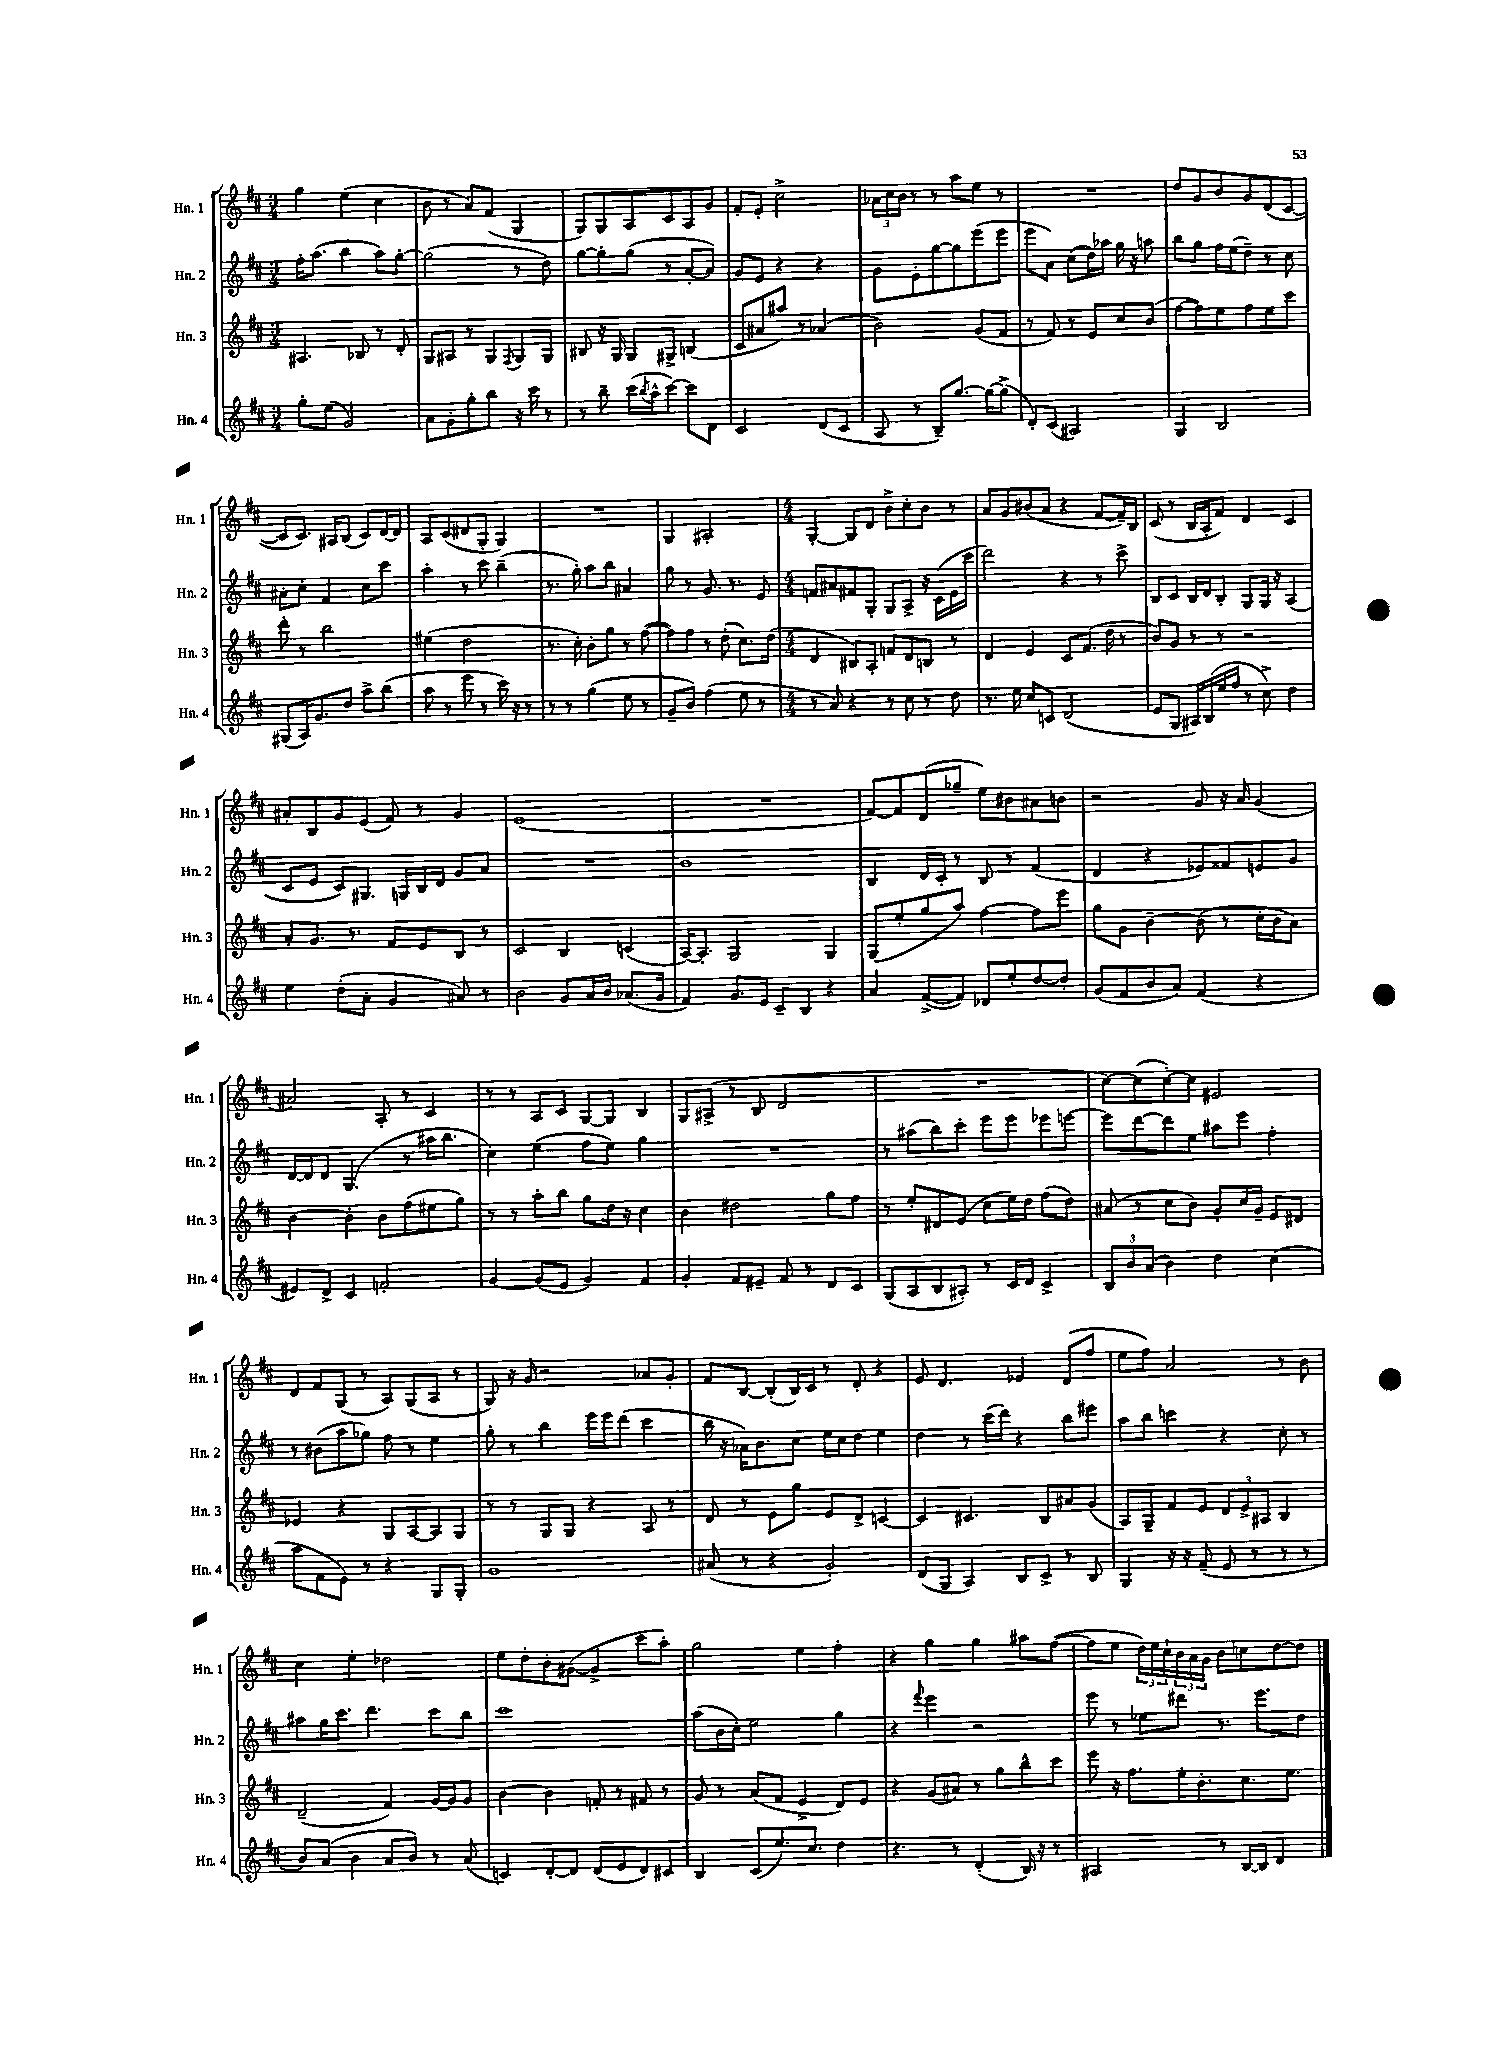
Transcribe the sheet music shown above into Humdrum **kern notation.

**kern	**kern	**kern	**kern
*staff4	*staff3	*staff2	*staff1
*clefG2	*clefG2	*clefG2	*clefG2
*k[f#c#]	*k[f#c#]	*k[f#c#]	*k[f#c#]
*M3/4	*M3/4	*M3/4	*M3/4
8gg'	4.A#	16ff#'	4gg
.	.	(8.aa	.
(8ee	.	.	.
2g)	.	4bb	(4ee
.	8B-	.	.
.	8r	8aa)	4cc#
.	8d'	[8gg'	.
=	=	=	=
8a	8G	(2gg]	8b
8g'	8A#	.	8r
8gg'	8r	.	8a)
8bb	8G	.	(8f#
.	8qF#	.	.
16r	8G	8r	4G
16ccc#	.	.	.
8r	8G	8dd)	.
=	=	=	=
8r	8B#	[8gg	8G)
8bb~	16r	8gg']	8G
.	16G	.	.
(16ccc#	8G	(8gg	8A
8qbb	.	.	.
16aa^^	.	.	.
[8ccc#)	8G#^	8r	8c#
8ccc#]	(4B	[8a'	8A
8d	.	8a])	8g
=	=	=	=
2c#	8c#	8g	8f#'
.	8a#	8e	8e'
.	8aa#)	4r	2cc#^
.	8r	.	.
(8d	(4a-	4r	.
8c#	.	.	.
=	=	=	=
8A	2b)	8g	24a-
.	.	.	24cc#
.	.	.	24b
8r	.	8e'	8r
8B~)	.	[8gg	8r
[8.gg	.	8gg]	8aa
.	(8g	(8eee	8ee
16gg_	.	.	.
(8gg^]	8f#	8eee	8r
=	=	=	=
8d')	8r	8eee	2.r
(8c#	8f#)	8a)	.
2A#)	8r	(8cc#	.
.	8e	16dd)	.
.	.	16aa-	.
.	8cc#	16gg	.
.	.	16r	.
.	(8b	8aa	.
=	=	=	=
4G	[8ff#	8bb	8dd
.	8ff#])	8gg	8g
2B	8ee	16ff#	8b
.	.	(16ee	.
.	8ff#	8dd~)	8g
.	8ee	8r	(8d
.	8ccc#	8cc#	[8c#
=	=	=	=
(8G#	8ddd'	8a#'	8c#]
16A)	8r	8cc#'	8.c#)
8.g	.	.	.
.	2bb	4f#	.
.	.	.	16A#
8dd	.	.	(8B
8aa^	.	8cc#	8c#)
(8bb	.	8ccc#	[16d
.	.	.	16d]
=	=	=	=
8aa	(4ee#	4aa'	8A
8r	.	.	(8c#
8eee	2dd	8r	8d#
8r	.	8ccc#	8G'
16ccc#)	.	(4bb~	4G)
16r	.	.	.
8r	.	.	.
=	=	=	=
8r	8.r	8.r	2.r
8r	.	.	.
.	16cc#')	16gg')	.
(4gg	8b'	8aa	.
.	8gg	8bb	.
8ee	8r	4a#	.
8r	([8ff#	.	.
=	=	=	=
8g~	8ff#])	8gg	4G
8b)	8ff#	8r	.
(4ff#	8r	8.g	2A#'
.	(8dd'	.	.
.	.	8.r	.
8ee	8.cc#)	.	.
8r	.	8e	.
.	(16dd	.	.
=	=	=	=
*M4/4	*M4/4	*M4/4	*M4/4
8r	4d	8f	[4G'
8a)	.	8a#	.
4r	8B#)	8f#	8G]
.	8A'	8G'	8d
8r	8f	8G	8b^
8cc#	8d	8A^	8cc#'
8r	8B	16r	8b
.	.	(16c#	.
8dd	8r	16e	8r
.	.	16ccc#	.
=	=	=	=
8.r	4d	2ddd)	8a
.	.	.	8g
16ee	.	.	.
8cc#	4e	.	(8b#
8c	.	.	8a
(2d	8c#	4r	4r
.	(8.f#	.	.
.	.	8r	[8f#
.	16dd	.	.
.	8r	8ccc#^	16f#~])
.	.	.	16B
=	=	=	=
8e	8b)	8B	(8c#
8G	8g	8c#	8r
16A#)	8r	16B	16B
(16B	.	16d	16A'
16ee	8r	8B'	8f#)
16ff#	.	.	.
8r	2r	8G	4d
8cc#^)	.	16G	.
.	.	16r	.
4dd	.	(4A	4c#
=	=	=	=
4ee	8a'	8c#	8a#'
.	8.g	8e	8B
(8dd'	.	8c#)	8g
.	8.r	.	.
8a'	.	8.G#	(8e
4g	8f#	.	8f#)
.	.	16G	.
.	8e	16B	8r
.	.	16d	.
8a#)	8B	8g	4g
8r	8r	8a	.
=	=	=	=
2b	2c#	1r	(1e
8g	4B	.	.
16a	.	.	.
16b	.	.	.
(8.a-	(4c	.	.
16g	.	.	.
=	=	=	=
4f#)	[16A)	1b	1r
.	8.A']	.	.
8.g	2G	.	.
16e	.	.	.
8c#~	.	.	.
8B	.	.	.
4r	4G	.	.
=	=	=	=
4a	(8G	4B	[8f#)
.	8ee'	.	8f#]
([8f#^	8gg	16d	(8d
.	.	16c#'	.
8f#])	8aa)	8r	8gg-~
8d-	[4ff#	8B	8ee)
8ee'	.	8r	8b#
[8dd	8ff#]	(4f#	8a#
8dd']	8eee	.	8b
=	=	=	=
(8g	8gg	4d	2r
8f#	8g	.	.
8b	[4b~	4r	.
8a)	.	.	.
(4f#	(8b]	8e-)	8g
.	8r	8f##	16r
.	.	.	16a
4r	16cc#'	8e	(4g
.	16b	.	.
.	8a)	8g	.
=	=	=	=
8e#)	[4b	[16d	2a#)
.	.	16d]	.
8d^	.	8d	.
4c#	4b']	(4.G	.
2f'	8b	.	8A'
.	(8ff#	8r	8r
.	8ee#	16aa#	4c#
.	.	8.bb	.
.	8gg)	.	.
=	=	=	=
[4g	8r	4cc#)	8r
.	8r	.	8r
(8g]	8aa'	(4ee	8A
8e	8bb	.	8c#
4g)	8gg	8ff#	[8G
.	16dd	8ee)	8G]
.	16r	.	.
4f#	4cc#	4gg	4B
=	=	=	=
4g'	4b	1r	8G
.	.	.	(8A#^
8f#	2dd#	.	8r
8e#~	.	.	8B
8f#	.	.	2d
8r	.	.	.
8d	8gg	.	.
8c#	8ff#	.	.
=	=	=	=
(8G	8r	8r	1r
8A	8ee'	(8aa#	.
8B	8d#	8bb)	.
8A#')	(8e	8ccc#'	.
8r	8cc#	8eee	.
16c#	16ee)	8eee	.
16d	16dd	.	.
4c#^	(8ff#	8eee-	.
.	8dd)	[8eee	.
=	=	=	=
12B	(8a#	8eee]	[8cc#)
12b	.	.	.
.	8r	[8ddd	(8cc#]
(12a	.	.	.
4b)	8cc#	8ddd]	[8cc#')
.	8b)	8ee	8cc#]
4dd	8g'	8aa#	2e#
.	16cc#	8eee	.
.	16g~	.	.
(4cc#	8e	4ff#'	.
.	8d#	.	.
=	=	=	=
8aa	4e-	8r	8d
8f#	.	(8b#	8f#
8e)	4r	8aa	(8G
8r	.	8gg-)	8r
4r	8G	8ff#	8A)
.	[8A	8r	(8G
8G	8A]	4ee	8A
8G'	8G	.	8r
=	=	=	=
1g	8r	8gg'	8G)
.	8r	8r	16r
.	.	.	16g
.	8G	4bb	2r
.	8G	.	.
.	4r	16eee	.
.	.	16eee	.
.	.	(8ddd	.
.	8A	4ccc#	8a-
.	8r	.	8g'
=	=	=	=
(8a#	8d	16bb	8f#
.	.	16r	.
8r	8r	16a-)	[8B
.	.	8.b	.
4r	8e	.	(8B']
.	8gg	8cc#	16B)
.	.	.	16c#
2g')	8e	16ee	8r
.	.	16cc#	.
.	8d^	8dd	8d'
.	[4c	4ee	4r
=	=	=	=
(8d	4c]	4dd	8e
8G	.	.	4.d
4A)	4.c#	8r	.
.	.	(16ccc#	.
.	.	16ddd)	.
8B	.	4r	4e-
8c#^	8B	.	.
8r	8a#	8bb	(8d
8B	(8g	8eee#	8ff#
=	=	=	=
4G	8A)	8aa	8ee
.	8G~	8bb	8ff#)
16r	8f#	4ccc	2a
16r	.	.	.
(8f#~	8e	.	.
8e	12d	4r	.
.	12e^	.	.
8r	.	.	.
.	12A#	.	.
8r	4B	8cc#'	8r
8r	.	8r	8b
=	=	=	=
8b)	(2d~	8aa#	4cc#
(8a	.	16gg	.
.	.	8.ccc#	.
4b	.	.	4ee'
.	.	4.ddd	.
8a	4f#)	.	2dd-
8b)	.	.	.
8r	[16g	8ccc#	.
.	16g]	.	.
(8a	8g	8bb	.
=	=	=	=
4c)	[4b	1ccc#	8ee
.	.	.	8dd'
[8d'	4b]	.	8b'
8d]	.	.	([8g#
(8d	8f'	.	4g#^]
8e	8r	.	.
8d)	8f#	.	8ccc#
8c#	8r	.	8aa')
=	=	=	=
4B	8g	(8aa	2gg
.	8r	16b	.
.	.	16cc#')	.
(8c#	(8a	2ee	.
8.ee)	8f#	.	.
.	4e^	.	4ee
8.cc#	.	.	.
4dd	8d)	4gg	4ff#'
.	8e	.	.
=	=	=	=
4.r	4r	4r	4r
.	.	8qqfff#	.
.	(8g	4eee	4gg
8r	8a#)	.	.
(4d'	8r	2r	4gg
.	8gg	.	.
16B)	8bb^^	.	8aa#
16r	.	.	.
8r	8ccc#	.	([8ff#
=	=	=	=
2A#	8eee	8eee	8ff#]
.	16r	8r	8ee
.	8.ff#	.	.
.	.	8ee-	24dd)
.	.	.	24ee
.	.	.	24cc#`
.	16ee'	8ddd#	24b
.	.	.	24a
.	8.b'	.	.
.	.	.	24g
8r	.	8.r	8b
[16B	8.cc#	.	8cc
16B]	.	8.eee	.
4d	.	.	[8dd
.	8.ee	.	.
.	.	8dd	8dd]
==	==	==	==
*-	*-	*-	*-
